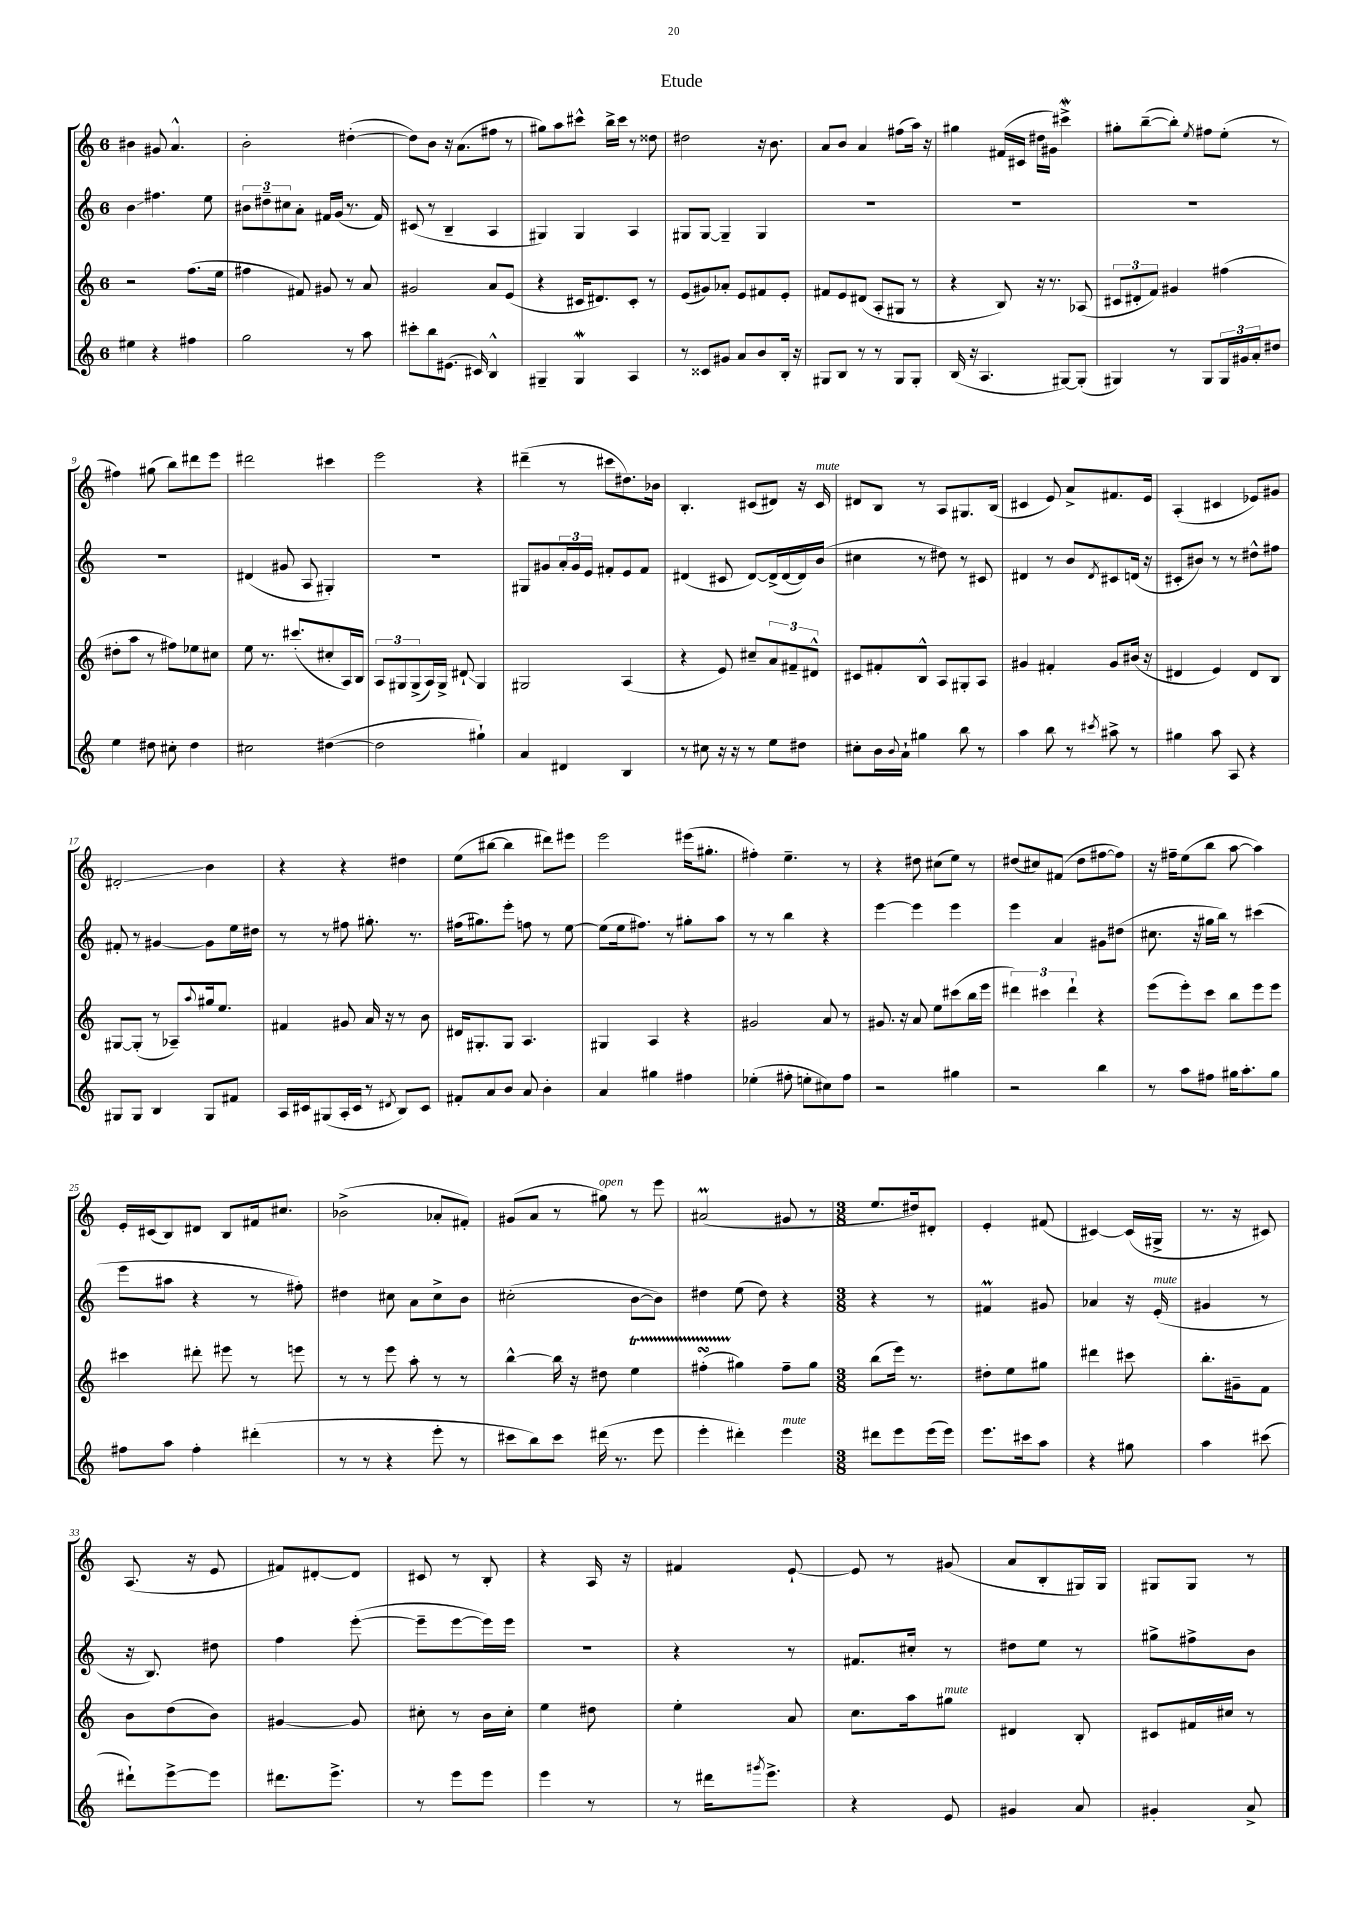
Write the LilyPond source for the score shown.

\header { title = "Etude" }
<<
\new StaffGroup <<
\new Staff = "s0" {
    \clef treble \key c \major \once \override Staff.TimeSignature.style = #'single-digit \time 6/8
    bis'4 gis'8 a'4.-^ |
    b'2-. dis''4~-.( |
    dis''8) b'8 r16 a'8.( fis''8 r8 |
    gis''8) a''8 cis'''8-^ b''16-> cis'''16 r8 disis''8 |
    dis''2 r16 b'8. |
    a'8 b'8 a'4 fis''8( a''16) r16 |
    gis''4 fis'16( cis'16 dis''16 gis'16) cis'''4->\mordent |
    gis''8-. b''8~--( b''8-.) \acciaccatura { e''8 } fis''8 e''8-.( r8 |
    fis''4) gis''8( b''8) dis'''8 e'''8 |
    dis'''2 cis'''4 |
    e'''2 r4 |
    dis'''4--( r8 cis'''8 dis''8.) bes'16 |
    b4.-. cis'8( dis'8) r16 cis'16^\markup { \italic "mute" } |
    dis'8 b8 r8 a8 gis8. b16( |
    cis'4 e'8) a'8-> fis'8. e'16 |
    a4-.( cis'4 ees'8) gis'8 |
    dis'2-.\glissando b'4 |
    r4 r4 dis''4 |
    e''8( bis''8~ bis''4 dis'''8) eis'''8 |
    e'''2 eis'''16( gis''8.-. |
    fis''4-.) e''4.-- r8 |
    r4 dis''8 cis''8( e''8) r8 |
    dis''8( cis''8) fis'8( dis''8 fis''8~ fis''8) |
    r16 fis''16-- e''8( b''8 a''8~ a''4) |
    e'16-. cis'16( b8) dis'8 b8 fis'16 cis''8. |
    bes'2->( aes'8-. fis'8-.) |
    gis'8( a'8 r8 gis''8^\markup { \italic "open" }) r8 e'''8 |
    ais'2\prall( gis'8 r8 |
    \numericTimeSignature \time 3/8 e''8. dis''16) dis'8-. |
    e'4-. fis'8( |
    cis'4~) cis'16( gis16-> |
    r8. r16 cis'8) |
    a8.( r16 e'8 |
    fis'8) dis'8~-. dis'8 |
    cis'8 r8 b8-. |
    r4 a16 r16 |
    fis'4 e'8~-! |
    e'8 r8 gis'8( |
    a'8 b8-. gis16) gis16 |
    gis8 gis8 r8 \bar "|." |
}
\new Staff = "s1" {
    \clef treble \key c \major \once \override Staff.TimeSignature.style = #'single-digit \time 6/8
    b'4\glissando fis''4. e''8 |
    \tuplet 3/2 { bis'8 dis''8-- cis''8 } a'8-. fis'16 g'16( r8. fis'16) |
    cis'8( r8 b4-- a4 |
    gis4) gis4 a4 |
    gis8 gis8~ gis4-- gis4 |
    R2. |
    R2. |
    R2. |
    R2. |
    dis'4( gis'8 a8 gis4-.) |
    R2. |
    gis8 gis'8 \tuplet 3/2 { a'16-. gis'16 e'16 } fis'8-. e'8 fis'8 |
    dis'4( cis'8 dis'8~) dis'16->( dis'16~ dis'16) b'16( |
    cis''4 r8 dis''8) r8 cis'8 |
    dis'4 r8 b'8 \acciaccatura { dis'8 } cis'8 d'16( r16 |
    cis'8-. bis'8) r8 r8 dis''8-^ fis''8 |
    fis'8-. r8 gis'4~ gis'8 e''16 dis''16 |
    r8 r8 fis''8 gis''8.-. r8. |
    fis''16( gis''8.) e'''8-. f''8 r8 e''8~ |
    e''8( e''16 fis''8.) r8 gis''8-. a''8 |
    r8 r8 b''4 r4 |
    e'''4~ e'''4 e'''4 |
    e'''4 a'4 gis'8 dis''8( |
    cis''8. r16 gis''16 b''16) r8 cis'''4( |
    e'''8 ais''8 r4 r8 fis''8-.) |
    dis''4 cis''8 a'8 cis''8-> b'8 |
    cis''2-.( b'8~ b'8) |
    dis''4 e''8( dis''8) r4 |
    \numericTimeSignature \time 3/8 r4 r8 |
    fis'4\prall gis'8 |
    aes'4 r16 e'16-.^\markup { \italic "mute" }( |
    gis'4 r8 |
    r16 b8.) dis''8 |
    f''4 e'''8~-.( |
    e'''8-- e'''8~ e'''16) e'''16 |
    R4. |
    r4 r8 |
    fis'8. cis''16-. r8 |
    dis''8 e''8 r8 |
    gis''8-> fis''8-> b'8 \bar "|." |
}
\new Staff = "s2" {
    \clef treble \key c \major \once \override Staff.TimeSignature.style = #'single-digit \time 6/8
    r2 f''8.( e''16 |
    fis''4 fis'8) gis'8 r8 a'8 |
    gis'2 a'8 e'8( |
    r4 cis'16 dis'8.) cis'8-. r8 |
    e'8( gis'8) aes'8-. e'8 fis'8 e'8-. |
    fis'8 e'8 dis'8( a8-. gis8 r8 |
    r4 b8) r16 r8. aes8( |
    \tuplet 3/2 { cis'8 dis'8-. f'8) } gis'4 fis''4( |
    dis''8-. a''8 r8 fis''8) ees''8 cis''8 |
    e''8 r8. cis'''8.-.( cis''8-. a16) b16 |
    \tuplet 3/2 { a8 gis8 gis8->( } a16) gis16-> dis'8-!\glissando gis4 |
    gis2 a4( |
    r4 e'8) cis''8-- \tuplet 3/2 { a'8 fis'8-- dis'8-^ } |
    cis'8 fis'8-. b8-^ a8 gis8-. a8 |
    gis'4 fis'4-. gis'8 bis'16( r16 |
    dis'4 e'4) dis'8 b8 |
    gis8~ gis8-.( r8 aes8--) \appoggiatura { a''8 } gis''16 e''8. |
    fis'4 gis'8 a'16 r16 r8 b'8 |
    dis'16 gis8.-. gis8 a4. |
    gis4 a4 r4 |
    gis'2 a'8 r8 |
    gis'8. r16 a'8 e''8 cis'''8( b''16 e'''16 |
    \tuplet 3/2 { dis'''4) cis'''4 dis'''4-! } r4 |
    e'''8( e'''8-.) c'''8 b''8 e'''8 e'''8 |
    cis'''4 dis'''8-. eis'''8 r8 e'''8 |
    r8 r8 e'''8 a''8-. r8 r8 |
    b''4~-^ b''16 r16 dis''8 e''4\startTrillSpan |
    fis''4-.\turn( gis''4\stopTrillSpan) fis''8-- gis''8 |
    \numericTimeSignature \time 3/8 b''8( e'''16) r8. |
    dis''8-. e''8 gis''8 |
    dis'''4 cis'''8 |
    b''8.-. gis'16-- f'8 |
    b'8 d''8( b'8) |
    gis'4~ gis'8 |
    cis''8-. r8 b'16 cis''16-. |
    e''4 dis''8 |
    e''4-. a'8 |
    c''8. a''16 gis''8^\markup { \italic "mute" } |
    dis'4 b8-. |
    cis'8 fis'16 cis''16 r8 \bar "|." |
}
\new Staff = "s3" {
    \clef treble \key c \major \once \override Staff.TimeSignature.style = #'single-digit \time 6/8
    eis''4 r4 fis''4 |
    g''2 r8 a''8 |
    cis'''8-. b''8 eis'8.( cis'16) b4-^ |
    gis4-- gis4\mordent a4 |
    r8 cisis'8 gis'8 a'8 b'8 b16-. r16 |
    gis8 b8 r8 r8 gis8 gis8-. |
    b16( r16 a4. gis8~) gis8-.( |
    gis4) r8 gis8 \tuplet 3/2 { gis16 gis'16 a'16-. } dis''8 |
    e''4 dis''8 cis''8-. dis''4 |
    cis''2 dis''4~( |
    dis''2 gis''4-!) |
    a'4 dis'4 b4 |
    r8 cis''8 r16 r16 r8 e''8 dis''8 |
    cis''8-. b'16 \appoggiatura { b'8 } a'16-! gis''4 b''8 r8 |
    a''4 b''8 r8 \acciaccatura { cis'''8 } ais''8-> r8 |
    gis''4 a''8 a8 r4 |
    gis8 gis8 b4 gis8 fis'8 |
    a16 cis'16 gis8( a16-. cis'16 r8 \acciaccatura { dis'8 } b8) cis'8 |
    fis'8-. a'8 b'8 a'8 b'4-. |
    a'4 gis''4 fis''4 |
    ees''4-.( fis''8-. e''8-. cis''8) fis''8 |
    r2 gis''4 |
    r2 b''4 |
    r8 a''8 fis''8 gis''16 a''8.-. gis''8 |
    fis''8 a''8 fis''4-. dis'''4-.( |
    r8 r8 r4 e'''8-. r8 |
    cis'''8 b''8) cis'''8 dis'''16( r8. e'''8 |
    e'''4-. dis'''4-.) e'''4^\markup { \italic "mute" } |
    \numericTimeSignature \time 3/8 dis'''8 e'''8 e'''16( e'''16) |
    e'''8. cis'''16 a''8 |
    r4 gis''8 |
    a''4 cis'''8( |
    dis'''8-!) e'''8~-> e'''8 |
    dis'''8. e'''8.-> |
    r8 e'''8 e'''8 |
    e'''4 r8 |
    r8 dis'''16 \acciaccatura { gis'''8 } e'''8.-> |
    r4 e'8 |
    gis'4 a'8 |
    gis'4-. a'8-> \bar "|." |
}
>>
>>
